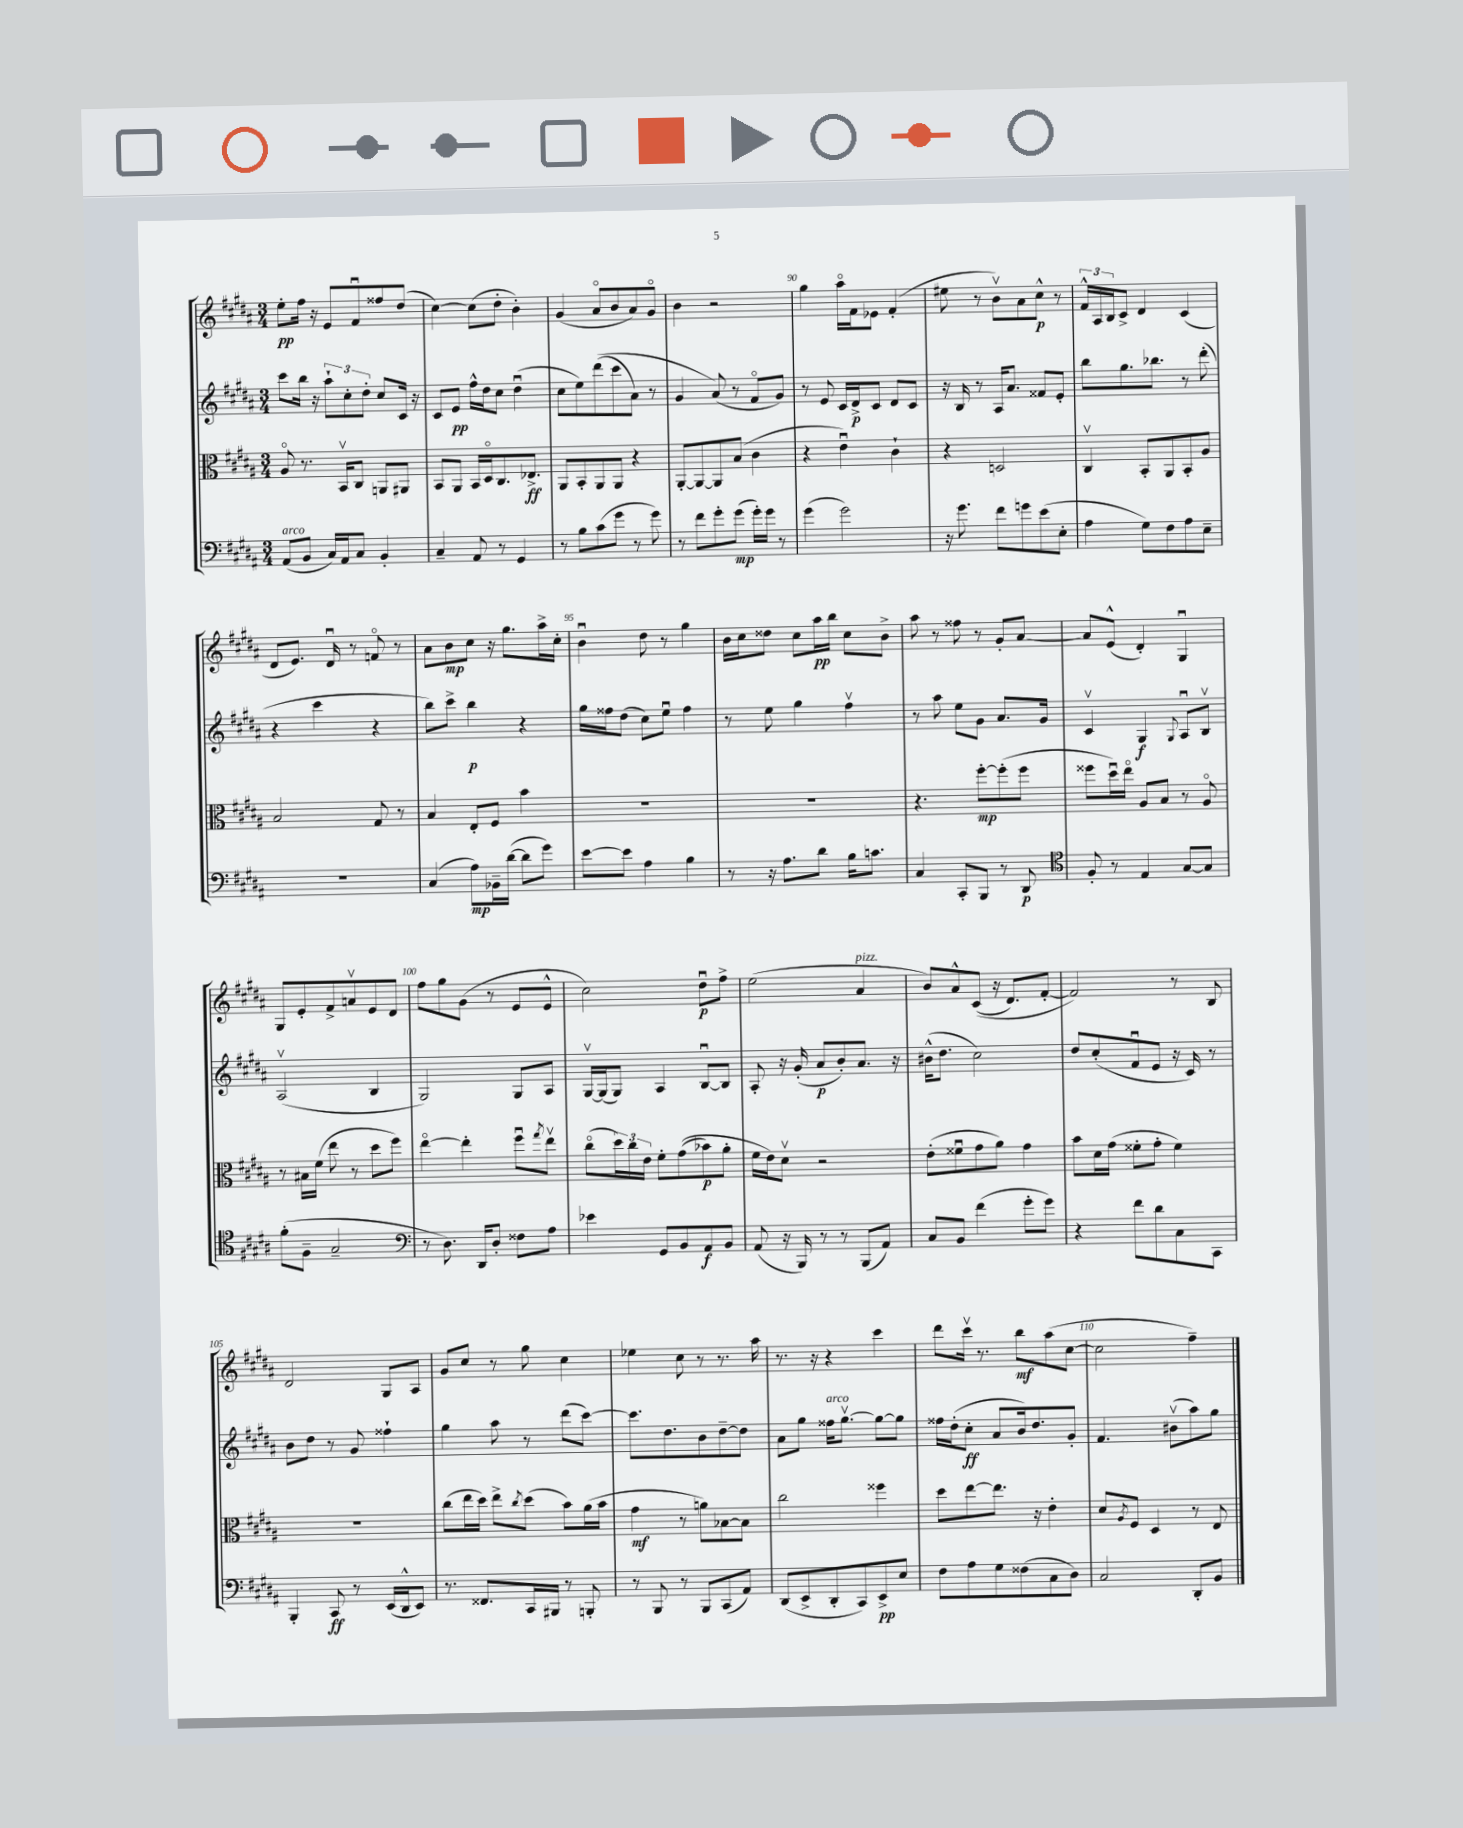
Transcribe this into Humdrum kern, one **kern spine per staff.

**kern	**kern	**kern	**kern
*staff4	*staff3	*staff2	*staff1
*clefF4	*clefC3	*clefG2	*clefG2
*k[f#c#g#d#a#]	*k[f#c#g#d#a#]	*k[f#c#g#d#a#]	*k[f#c#g#d#a#]
*M3/4	*M3/4	*M3/4	*M3/4
(8AA#	8A#o	8ccc#	8ee'
8BB	8.r	16bb	16ff#
.	.	16r	16r
16C#)	.	12aa#`	8e
16AA#	16BBv	.	.
.	.	12cc#'	.
8C#	8C#	.	8f#u
.	.	12dd#'	.
4BB'	8AA	8cc#	8ff##
.	8AA#	16c#	(8dd#
.	.	16r	.
=	=	=	=
4C#~	8BB	8c#	[4cc#)
.	8AA#	8e	.
8AA#	16BB	16ff#^^	(8cc#]
.	16D#o	16dd#	.
8r	8.C#	8cc#	8dd#'
4GG#	.	(4dd#u	4b')
.	8.E-^	.	.
=	=	=	=
8r	8AA#	8cc#	(4g#
8B	8BB'	8ee)	.
(8c#	8AA#	&((8ddd#	8a#o
8g#	8AA#	8ccc#	8b
8r	4r	8a#)	8a#)
8g#)	.	8r	8g#o
=	=	=	=
8r	[8AA#'	4g#	4b
8f#	8AA#_	.	.
8g#'	8AA#]	(8a#&)	2r
(8g#	(8B	8r	.
16g#')	4c#	8f#o	.
16g#	.	.	.
8r	.	8g#)	.
=	=	=	=
(4g#	4r	8r	4gg#
.	.	8e	.
2g#)	4eu)	16c#	16aa#o
.	.	16d#^	16f#
.	.	8c#	8e-
.	4c#`	8d#	(4f#'
.	.	8c#	.
=	=	=	=
16r	4r	16r	8ee#
8.g#	.	16B	.
.	.	8r	8r
8f#	2D	16A#	8bv)
.	.	8.a#	.
8g	.	.	8a#
(8e	.	8f##	8cc#^^
8E'	.	8e'	8r
=	=	=	=
4A#	4C#v	8bb	24f#^^
.	.	.	24A#
.	.	.	24B
.	.	8.gg#	8c#^
8G#)	8BB'	.	4d#
.	.	8.bb-	.
8F#	8AA#	.	.
8A#	8BB'	8r	(4c#
8E~	8A#	(8ddd#'	.
=	=	=	=
2.r	2B	4r	8d#
.	.	.	8.e)
.	.	4ccc#	.
.	.	.	16d#u
.	.	.	8r
.	8G#	4r	8fo
.	8r	.	8r
=	=	=	=
(4C#	4B	8bb)	8a#
.	.	8ccc#^	8b
8A#)	8E'	4bb	8cc#
16BB-~	8F#	.	16r
([16d#	.	.	8.gg#
8d#]	4b	4r	.
8g#)	.	.	16aa#^
.	.	.	16cc#'
=	=	=	=
[8e	2.r	16gg#	4bu
.	.	16ff##	.
8e]	.	(8dd#	.
4A#	.	8cc#)	8dd#
.	.	8eeu	8r
4B	.	4ff##	4gg#
=	=	=	=
8r	2.r	8r	16b
.	.	.	16cc#
16r	.	8ee	8dd##
8.A#	.	.	.
.	.	4gg#	8cc#
8d#	.	.	16aa#
.	.	.	16bb
16B	.	4ff#v	8cc#
8.c	.	.	.
.	.	.	8b^
=	=	=	=
4C#	4.r	8r	8aa#
.	.	8aa#	8r
8CC#'	.	8ee	8ff##
8BBB	[8ff#'	8g#	8r
8r	(8ff#']	8.a#	8g#'
8DD#	8ff#	.	[8a#
.	.	16g#	.
=	=	=	=
*clefC4	*	*	*
8F#'	8ff##	4c#v	8a#]
8r	16dd#u)	.	(8e^^
.	16eeo	.	.
4E	8A#	4G#	4d#')
.	8B	.	.
.	.	8qqG#	.
[8G#	8r	8A#u	4G#u
8G#]	8A#o	8Bv	.
=	=	=	=
(8f#'	8r	(2A#v	8G#
8F#~	16B#	.	8e'
.	(16f#	.	.
2G#~	8ee	.	8f#^
.	8r	.	8av
.	8dd#	4B	8e
.	8ff#)	.	8d#
=	=	=	=
*clefF4	*	*	*
8r	[4eeo	2G#)	8ff#
8.D#)	.	.	8gg#
.	4ee']	.	(8g#
16DD#	.	.	.
8D#'	.	.	8r
8F##	8ff#u	8G#	8e
.	8qgg#	.	.
8A#	8eev	8A#	8e^^
=	=	=	=
4e-	(8cc#o	[16G#v	2cc#)
.	.	(16G#]	.
.	24dd#)	8G#)	.
.	24cc#	.	.
.	24e	.	.
8GG#	8f#'	4A#	.
8BB	&((8g#	.	.
8AA#	8b-)	[8Bu	8dd#u
8BB	8a#'	8B]	8ff#^
=	=	=	=
(8AA#	16f#	8A#'	(2ee
.	16e&)	.	.
16r	8d#v	16r	.
16BBB)	.	(16g#'	.
8r	2r	8a#	.
8r	.	8b')	.
(8BBB	.	8.a#	4a#
8AA#)	.	.	.
.	.	16r	.
=	=	=	=
8C#	(8e'	(16b#^^	8b)
.	.	8.dd#	.
8BB	8f##u	.	8a#^^
(4f#	8g#	2cc#)	&((8c#
.	8a#)	.	16r
.	.	.	8.d#)
8g#'	4g#	.	.
8g#)	.	.	[8f#'
=	=	=	=
4r	8b	8dd#	2f#]&)
.	16d#	(8cc#'	.
.	(16g#	.	.
8f#	8f##'	8f#u	.
8d#	8g#'	8e	.
8C#	4f##)	16r	8r
.	.	16c#)	.
8CC#	.	8r	8B
=	=	=	=
4BBB'	2.r	8b	2d#
.	.	8dd#	.
8CC#	.	8r	.
8r	.	8g#	.
(16EE	.	4ff##`	8G#
16DD#^^	.	.	.
8EE)	.	.	8A#
=	=	=	=
8.r	(8cc#	4gg#	8g#
.	16ee	.	8cc#
8.FF##	16dd#)	.	.
.	8ee^	8aa#	8r
.	8qcc#	.	.
16CC#	(8dd#	8r	8gg#
16BBB#	.	.	.
8r	8b)	(8ddd#	4cc#
8BBB'	(16a#	[8ccc#)	.
.	16b	.	.
=	=	=	=
8r	4g#	8.ccc#]	4ee-
8BBB	.	.	.
.	.	8.dd#	.
8r	8r	.	8cc#
8BBB	8a)	8b	8r
(8CC#	[8B-	[8dd#~	8.r
8AA#)	8B-]	8dd#]	.
.	.	.	16aa#
=	=	=	=
(8DD#	2cc#	8a#	8.r
8EE^	.	8gg#	.
.	.	.	16r
8DD#'	.	16ff##	4r
.	.	[8.gg#v	.
8CC#)	.	.	.
8EE^	4ff##	8gg#_	4ccc#
8E	.	8gg#]	.
=	=	=	=
8F#	8dd#	16ff##	8ddd#
.	.	(16dd#'	.
8A#	[8ee	8cc#'	16ccc#v
.	.	.	8.r
8G#	8.ee]	8a#	.
(8F##	.	16b)	8bb
.	16r	8.dd#	.
8C#	4e'	.	(8aa#
8D#)	.	8g#'	[8cc#
=	=	=	=
2C#	8d#	4.f#	2cc#]
.	8qA#	.	.
.	8F#	.	.
.	4D#	.	.
.	.	(8b#v	.
8DD#'	8r	8aa#)	4ff#~)
8BB	8E	8gg#	.
==	==	==	==
*-	*-	*-	*-
